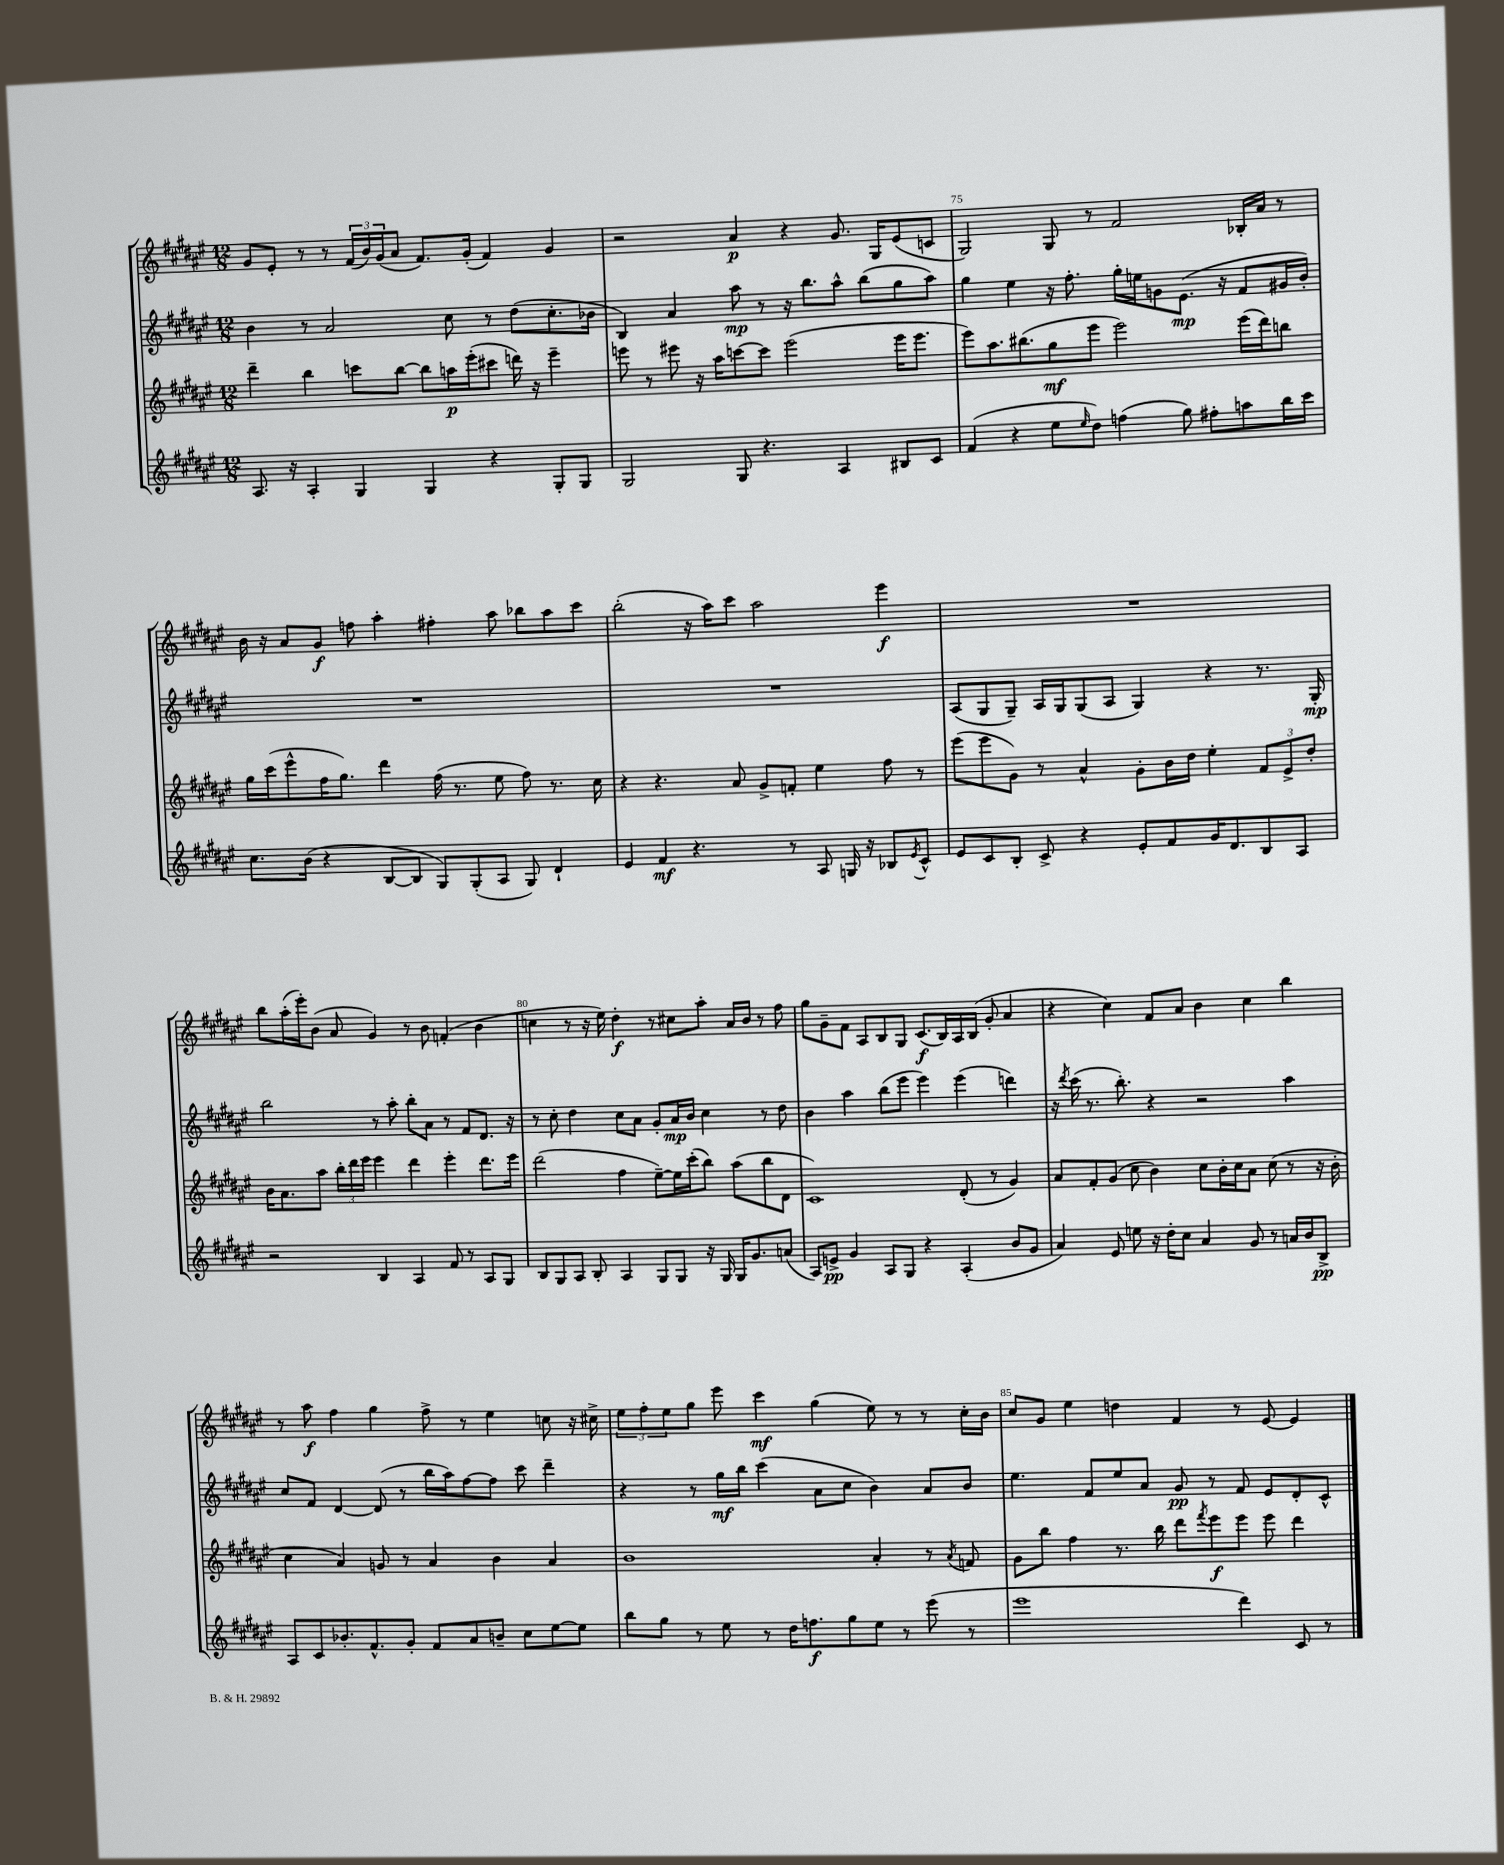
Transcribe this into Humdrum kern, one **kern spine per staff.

**kern	**kern	**kern	**kern
*staff4	*staff3	*staff2	*staff1
*clefG2	*clefG2	*clefG2	*clefG2
*k[f#c#g#d#a#e#]	*k[f#c#g#d#a#e#]	*k[f#c#g#d#a#e#]	*k[f#c#g#d#a#e#]
*M12/8	*M12/8	*M12/8	*M12/8
8.A#	4ddd#~	4b	8g#
.	.	.	8e#'
16r	.	.	.
4A#'	4bb	8r	8r
.	.	2a#	8r
4G#	8ccc	.	(24f#
.	.	.	24b)
.	.	.	(24g#
.	[8bb	.	8a#
4G#	8bb]	.	8.f#)
.	16aa	8cc#	.
.	(16eee#'	.	(16g#'
4r	8ccc#	8r	4f#)
.	16ddd)	(8dd#	.
.	16r	.	.
8G#'	4eee#~	8.cc#'	4g#
8G#	.	.	.
.	.	16b-	.
=	=	=	=
2G#	8eee	4B)	2r
.	8r	.	.
.	8eee#	4a#	.
.	16r	.	.
.	16aa#	.	.
8G#	[8ccc	8aa#	4a#
4.r	8ccc]	8r	.
.	(2eee#	16r	4r
.	.	8.bb	.
4A#	.	8aa#^^	8.g#
.	.	(8bb	.
.	.	.	16G#
8B#	16eee#	8gg#	(8e#
.	8.eee#	.	.
8c#	.	8aa#)	8c
=	=	=	=
(4f#	8eee#)	4gg#	2G#)
.	8.aa#	.	.
4r	.	4ee#	.
.	(8.bb#	.	.
8ee#	8gg#	16r	8G#
.	.	8.ff#'	.
16qqee#	.	.	.
8dd#)	8eee#	.	8r
(4ff	2eee#)	16gg#'	2f#
.	.	16ee	.
.	.	8g	.
8gg#)	.	(8.e#	.
8ff#'	.	.	.
.	.	16r	.
8aa	(16eee#	8f#	16B-'
.	16ddd#)	.	16a#
16bb	8bb	16g#	8r
16ccc#	.	16b')	.
=	=	=	=
8.cc#	16gg#	1.r	16b
.	(16ccc#	.	16r
.	8eee#^^	.	8a#
(16b	.	.	.
4r	16ff#	.	8g#
.	8.gg#)	.	.
.	.	.	8ff
[8B	4ddd#	.	4aa#'
8B]	.	.	.
8G#)	(16ff#	.	4ff#'
.	8.r	.	.
(8G#'	.	.	.
8A#	8ee#	.	8aa#
8G#)	8ff#)	.	8bb-
4d#`	8.r	.	8aa#
.	.	.	8ccc#
.	16cc#	.	.
=	=	=	=
4e#	4r	1.r	(2bb'
4f#	4.r	.	.
4.r	.	.	16r
.	.	.	16aa#)
.	8a#	.	8ccc#
.	8g#^	.	2aa#
8r	8f'	.	.
8A#	4ee#	.	.
16G	.	.	.
16r	.	.	.
8B-	8ff#	.	4eee#
8qe#	.	.	.
8c#^^	8r	.	.
=	=	=	=
8e#	(8eee#	(8A#	1.r
8c#	8eee#	8G#	.
8B'	8g#)	8G#~)	.
8c#^	8r	16A#	.
.	.	16G#	.
4r	4a#^^	(8G#	.
.	.	8A#	.
8e#'	8g#'	4G#)	.
8f#	16b	.	.
.	16dd#	.	.
16g#	4ee#'	4r	.
8.d#	.	.	.
8B	12f#	8.r	.
.	12e#^	.	.
8A#	.	.	.
.	12dd#'	.	.
.	.	16G#'	.
=	=	=	=
2r	16b	2bb	8bb
.	8.a#	.	.
.	.	.	(16aa#'
.	.	.	16eee#')
.	8aa#	.	(8b
.	24bb'	.	8a#
.	24ddd#	.	.
.	24eee#	.	.
4B	4eee#	8r	4g#)
.	.	8aa#'	.
4A#	4ddd#	8bb'	8r
.	.	8a#	8b
8f#	4eee#'	8r	(4f'
8r	.	8f#	.
8A#	8.ddd#	8.d#	4b
8G#	.	.	.
.	16eee#	16r	.
=	=	=	=
8B	(2ddd#	8r	4cc
8G#	.	8cc#'	.
8A#	.	4dd#	8r
8B'	.	.	16r
.	.	.	16ee#)
4A#	4ff#	8cc#	4dd#'
.	.	8a#	.
8G#	[8ee#~)	8g#'	8r
8G#	16ee#]	16a#	8cc#
.	(16ccc#'	16b	.
16r	8bb)	4cc#	8aa#'
16G#	.	.	.
16G#	(8aa#	.	16a#
8.g#	.	.	16b
.	8bb	8r	8r
(8a	8d#	8dd#	8ff#
=	=	=	=
8A#)	1c#)	4b	8gg#
8e^	.	.	8g#~
4g#	.	4aa#	8f#
.	.	.	8A#
8A#	.	(8bb	8B
8G#	.	8eee#	8G#
4r	.	4eee#)	(8.c#
.	.	.	16B)
(4A#'	(8d#'	(4eee#	16A#
.	.	.	(16B
.	8r	.	8g#'
8b	4g#)	4ddd)	4a#
8g#	.	.	.
=	=	=	=
4a#)	8a#	16r	4r
.	.	8qddd#	.
.	.	(16ccc#	.
.	8f#'	8.r	.
8e#	(8g#	.	4cc#)
.	.	8.bb')	.
8ee	8cc#	.	.
16r	4b)	4r	8f#
16dd#'	.	.	.
8cc#	.	.	8a#
4a#	8cc#	2r	4b
.	16b'	.	.
.	16cc#	.	.
8g#	8a#	.	4cc#
8r	(8cc#	.	.
16a	8r	4aa#	4bb
16b	.	.	.
8B^	16r	.	.
.	16b'	.	.
=	=	=	=
8A#	4cc#	8cc#	8r
8c#	.	8f#	8aa#
8.b-'	4a#)	[4d#	4ff#
8.f#^^	.	.	.
.	8g	(8d#]	4gg#
8g#'	8r	8r	.
8f#	4a#	16bb	8ff#^
.	.	16aa#)	.
8a#	.	[8ff#	8r
8b~	4b	8ff#]	4ee#
8cc#	.	8ccc#	.
[8ee#	4a#	4ddd#~	8cc
8ee#]	.	.	16r
.	.	.	16cc#^
=	=	=	=
8bb	1b	4r	12ee#
.	.	.	12ff#'
8gg#	.	.	.
.	.	.	12ee#
8r	.	8r	8gg#
8ee#	.	16gg#	8eee#
.	.	16bb	.
8r	.	(4ccc#	4ccc#
16dd#	.	.	.
8.ff	.	.	.
.	.	8a#	(4gg#
8gg#	.	8cc#	.
8ee#	4a#'	4b)	8ee#)
8r	.	.	8r
(8eee#	8r	8a#	8r
.	8qa#	.	.
8r	8f	8b	16cc#'
.	.	.	16b
=	=	=	=
1eee#	8g#	4.ee#	8cc#
.	8bb	.	8g#
.	4ff#	.	4ee#
.	.	8f#	.
.	8.r	8ee#	4dd
.	.	8a#	.
.	16bb	.	.
.	8ddd#	8g#	4f#
.	8qfff#	.	.
.	8eee#	8r	.
4ddd#)	8eee#	8f#	8r
.	8eee#	8e#	[8e#
8c#	4ddd#	8d#'	4e#]
8r	.	8c#^^	.
==	==	==	==
*-	*-	*-	*-
